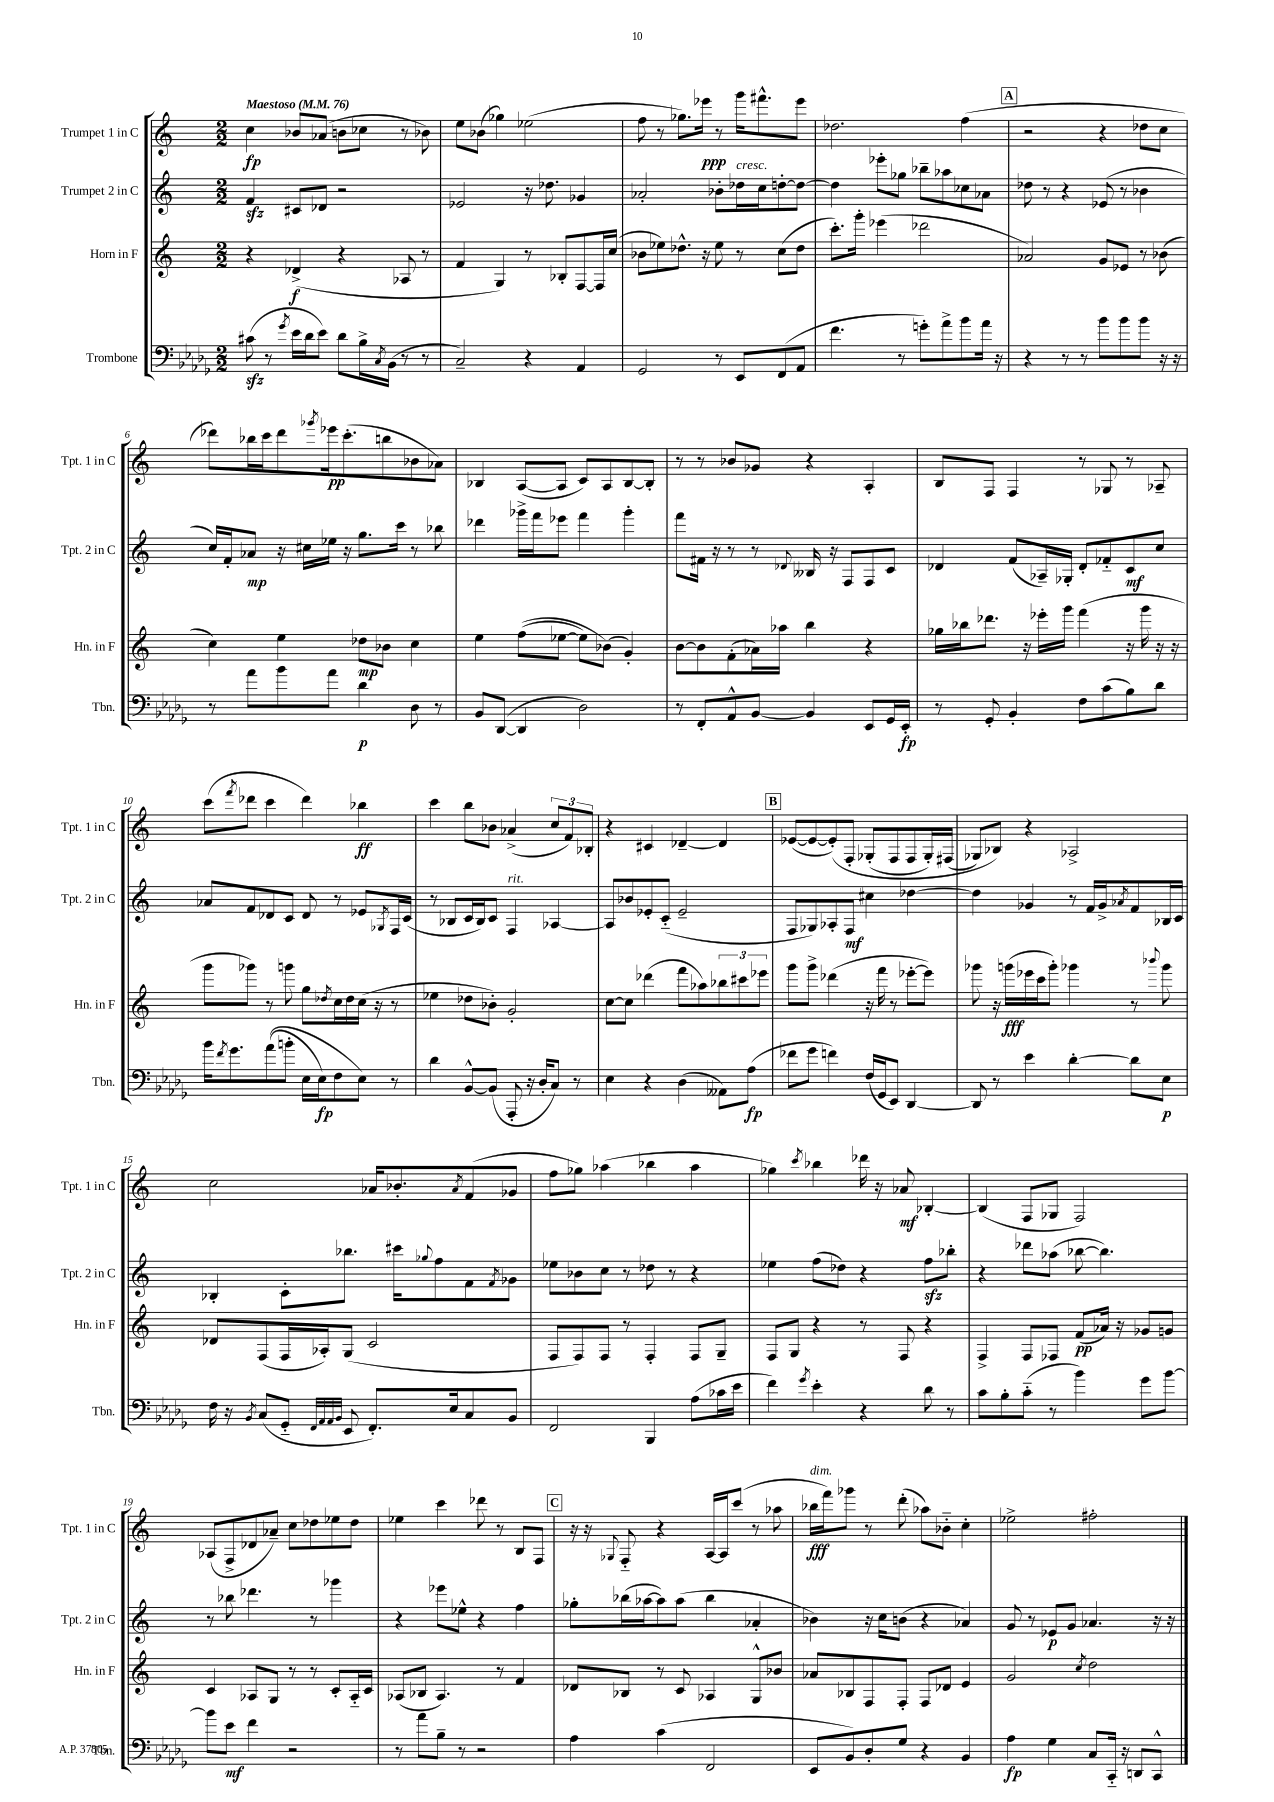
<<
\new StaffGroup <<
\new Staff = "s0" \with { instrumentName = "Trumpet 1 in C" shortInstrumentName = "Tpt. 1 in C" } {
    \clef treble \key c \major \numericTimeSignature \time 2/2 \tempo "Maestoso" 4 = 76
    c''4\fp bes'8 aes'8( b'8 ces''8 r8 bes'8) |
    e''8 bes'8( ges''4) ees''2( |
    f''8 r8 ges''8.) ees'''16\ppp r8 g'''16 fis'''8.-^ ees'''8 |
    des''2. f''4( |
    \mark \markup { \box "A" } r2 r4 des''8 c''8 |
    des'''8) bes''16 c'''16 des'''8 \acciaccatura { ges'''8 } ees'''16\pp c'''8.-.( b''8 bes'8 aes'8) |
    bes4 a8~( a8 c'8) a8 bes8~ bes8-. |
    r8 r8 bes'8 ges'8 r4 a4-. |
    b8 f8 f4 r8 ges8 r8 aes8-- |
    c'''8( \acciaccatura { f'''8 } des'''8 c'''4 des'''4) bes''4\ff |
    c'''4 b''8 bes'8 aes'4->( \tuplet 3/2 { c''8 f'8) bes8-. } |
    r4 cis'4 des'4~-- des'4 |
    \mark \markup { \box "B" } ees'8~( ees'8~ ees'8-.)\( f8-. ges8-.( f8 f8 ges16-.) fis16( |
    ges8) bes8\) r4 aes2-> |
    c''2 aes'16 bes'8.-. \acciaccatura { aes'8 } f'8( ges'8 |
    f''8 ges''8) aes''4( bes''4 aes''4 |
    ges''4) \acciaccatura { c'''8 } bes''4 des'''16 r16 aes'8\mf bes4~-. |
    bes4( f8 ges8 f2) |
    aes8( f8-> des'8 aes'8--) c''8 des''8 ees''8 des''8 |
    ees''4 c'''4 des'''8 r8 b8 f8 |
    \mark \markup { \box "C" } r16 r16 \appoggiatura { ges8 } f8-_ r4 a16~ a16 c'''8( r8 aes''8 |
    bes''16\fff^\markup { \italic "dim." } f'''16) ges'''8 r8 d'''8-.( aes''8) bes'8-_ c''4-. |
    ees''2-> fis''2-. \bar "|." |
}
\new Staff = "s1" \with { instrumentName = "Trumpet 2 in C" shortInstrumentName = "Tpt. 2 in C" } {
    \clef treble \key c \major \numericTimeSignature \time 2/2
    f'4\sfz cis'8 des'8 r2 |
    ees'2 r16 des''8. ges'4 |
    aes'2-. bes'8-. des''16^\markup { \italic "cresc." } c''16 d''8~-. d''8~ |
    d''4 ees'''8-. ges''8 bes''8-- aes''8 ces''8 aes'8 |
    \mark \markup { \box "A" } des''8 r8 r4 ees'8( r8 bes'4 |
    c''16) f'16-. aes'8\mp r16 cis''16 ees''16 r16 g''8. c'''16 r8 bes''8 |
    des'''4 ges'''16-> f'''16 ees'''8 f'''4 ges'''4-. |
    f'''8 fis'16 r16 r8 r8 \appoggiatura { des'8 } beses16 r16 f8 f8 c'8 |
    des'4 f'8( aes16--) ges16-. des'8-. fes'8-_ c'8\mf c''8 |
    aes'8 f'8 des'8 c'8 des'8 r8 ees'8 \acciaccatura { ges8 } f16 c'16( |
    r8 bes8 c'16 bes16) c'8 f4^\markup { \italic "rit." } aes4~ |
    aes8 bes'8 ees'8-. c'8-_( ees'2-- |
    \mark \markup { \box "B" } f8 ges8) aes8-. f8\mf cis''4 des''4~ |
    des''4 ges'4 r8 f'16 ges'16-> \acciaccatura { aes'8 } f'8 bes16 c'16 |
    bes4-. c'8-. bes''8. cis'''16 \appoggiatura { ges''8 } f''8 f'8 \acciaccatura { f'8 } ges'8 |
    ees''8 bes'8 c''8 r8 des''8 r8 r4 |
    ees''4 f''8( des''8) r4 f''8\sfz bes''8-. |
    r4 des'''8 aes''8( bes''8~ bes''4.) |
    r8 bes''8 des'''4. r8 ges'''4 |
    r4 ees'''8 ees''8-^ r4 f''4 |
    \mark \markup { \box "C" } ges''8-. bes''16( aes''16~ aes''8) aes''8( bes''4 aes'4-. |
    bes'4) r16 c''16 b'8( r4 aes'4) |
    g'8 r8 ees'8\p g'8 aes'4. r16 r16 \bar "|." |
}
\new Staff = "s2" \with { instrumentName = "Horn in F" shortInstrumentName = "Hn. in F" } {
    \clef treble \key c \major \numericTimeSignature \time 2/2
    r4 des'4->\f( r4 aes8 r8 |
    f'4 g4) r8 bes8-. f8~ f16 c''16( |
    bes'8 ees''8) des''8.-^ r16 ees''8 r8 c''8( des''8 |
    c'''8.-.) g'''16-. ees'''4( des'''2 |
    \mark \markup { \box "A" } aes'2) g'8 ees'8 r8 bes'8( |
    c''4) e''4 des''8\mp bes'8 c''4 |
    e''4 f''8(\( ees''8~ ees''8) bes'8(\) g'4-.) |
    b'8~ b'8 f'8-.( aes'16) aes''16 b''4 r4 |
    ges''16 bes''16 des'''8. r16 ees'''16-. g'''16 f'''4( r16 g'''16 r16 r16 |
    g'''8 ges'''8) r8 g'''8 g''8 \acciaccatura { des''8 } c''16 des''16 c''16( r16 r8 |
    ees''4 des''8 bes'8-.) g'2-. |
    c''8~ c''8 des'''4( f'''8 aes''8) \tuplet 3/2 { bes''8 cis'''8 ees'''8 } |
    \mark \markup { \box "B" } g'''8 g'''8-> des'''4( r16 f'''16 r8 ees'''8~-. ees'''8) |
    ges'''8 r16 g'''16\fff( ees'''16 c'''16 g'''8-.) ges'''4 r8 \appoggiatura { bes'''8 } ges'''8 |
    des'8 f8( f16 aes16-.) g8( c'2 |
    f8 f8) f8 r8 f4-. f8 g8-- |
    f8 g8 r4 r8 f8 r4 |
    f4-> f8 fes8 f'8\pp( aes'16) r16 ges'8 g'8 |
    c'4 aes8 g8 r8 r8 c'8-. aes16-_ c'16 |
    aes8( bes8 aes4.) r8 f'4 |
    \mark \markup { \box "C" } des'8 bes8 r8 c'8 aes4 g8-^ bes'8 |
    aes'8 bes8 f8 f8-. f8 des'8 e'4 |
    g'2 \acciaccatura { c''8 } d''2 \bar "|." |
}
\new Staff = "s3" \with { instrumentName = "Trombone" shortInstrumentName = "Tbn." } {
    \clef bass \key des \major \numericTimeSignature \time 2/2
    cis'8\sfz( r8 \acciaccatura { ges'8 } ees'16 des'16 ees'8) des'8 bes16-> \acciaccatura { c8 } bes,16( r8 r8 |
    c2--) r4 aes,4 |
    ges,2 r8 ees,8 f,8( aes,8 |
    f'4. r8 g'8-.) aes'8-> bes'8 aes'16 r16 |
    \mark \markup { \box "A" } r4 r8 r8 bes'8 bes'8 bes'8 r16 r16 |
    r8 aes'8 bes'8 aes'8 des'4\p des8 r8 |
    bes,8 des,8~( des,4 des2) |
    r8 f,8-. aes,8-^ bes,8~ bes,4 ees,8 ges,16 ees,16-.\fp |
    r8 ges,8-. bes,4-. f8 c'8( bes8) des'8 |
    bes'16 \acciaccatura { f'8 } ges'8. aes'8(\( b'8-. ees16 ees16\fp) f8 ees8\) r8 |
    des'4 bes,8~-^ bes,8( aes,,8-. r16 des16-. c8) r8 |
    ees4 r4 des4( aeses,8) aes8\fp( |
    \mark \markup { \box "B" } fes'8 ges'8 f'4) f16( ges,16 ees,8) des,4~ |
    des,8 r8 ees'4 des'4~-. des'8 ees8\p |
    f16 r16 \acciaccatura { bes,8 } c8( ges,8-_ \grace { f,32 aes,32 aes,32 bes,32 } ees,8 f,8.-.) ees16 c8 bes,8 |
    f,2 bes,,4 aes8( ces'16 ees'16 |
    f'4) \acciaccatura { ges'8 } ees'4-. r4 des'8 r8 |
    c'8 bes8-. c'8-_( r8 bes'4) ges'8 bes'8~ |
    bes'8 ees'8\mf f'4 r2 |
    r8 aes'8 bes8-- r8 r2 |
    \mark \markup { \box "C" } aes4 c'4( f,2 |
    ees,8 bes,8) des8-. ges8 r4 bes,4 |
    aes4\fp ges4 c8 c,16-_ r16 d,8 c,8-^ \bar "|." |
}
>>
>>
